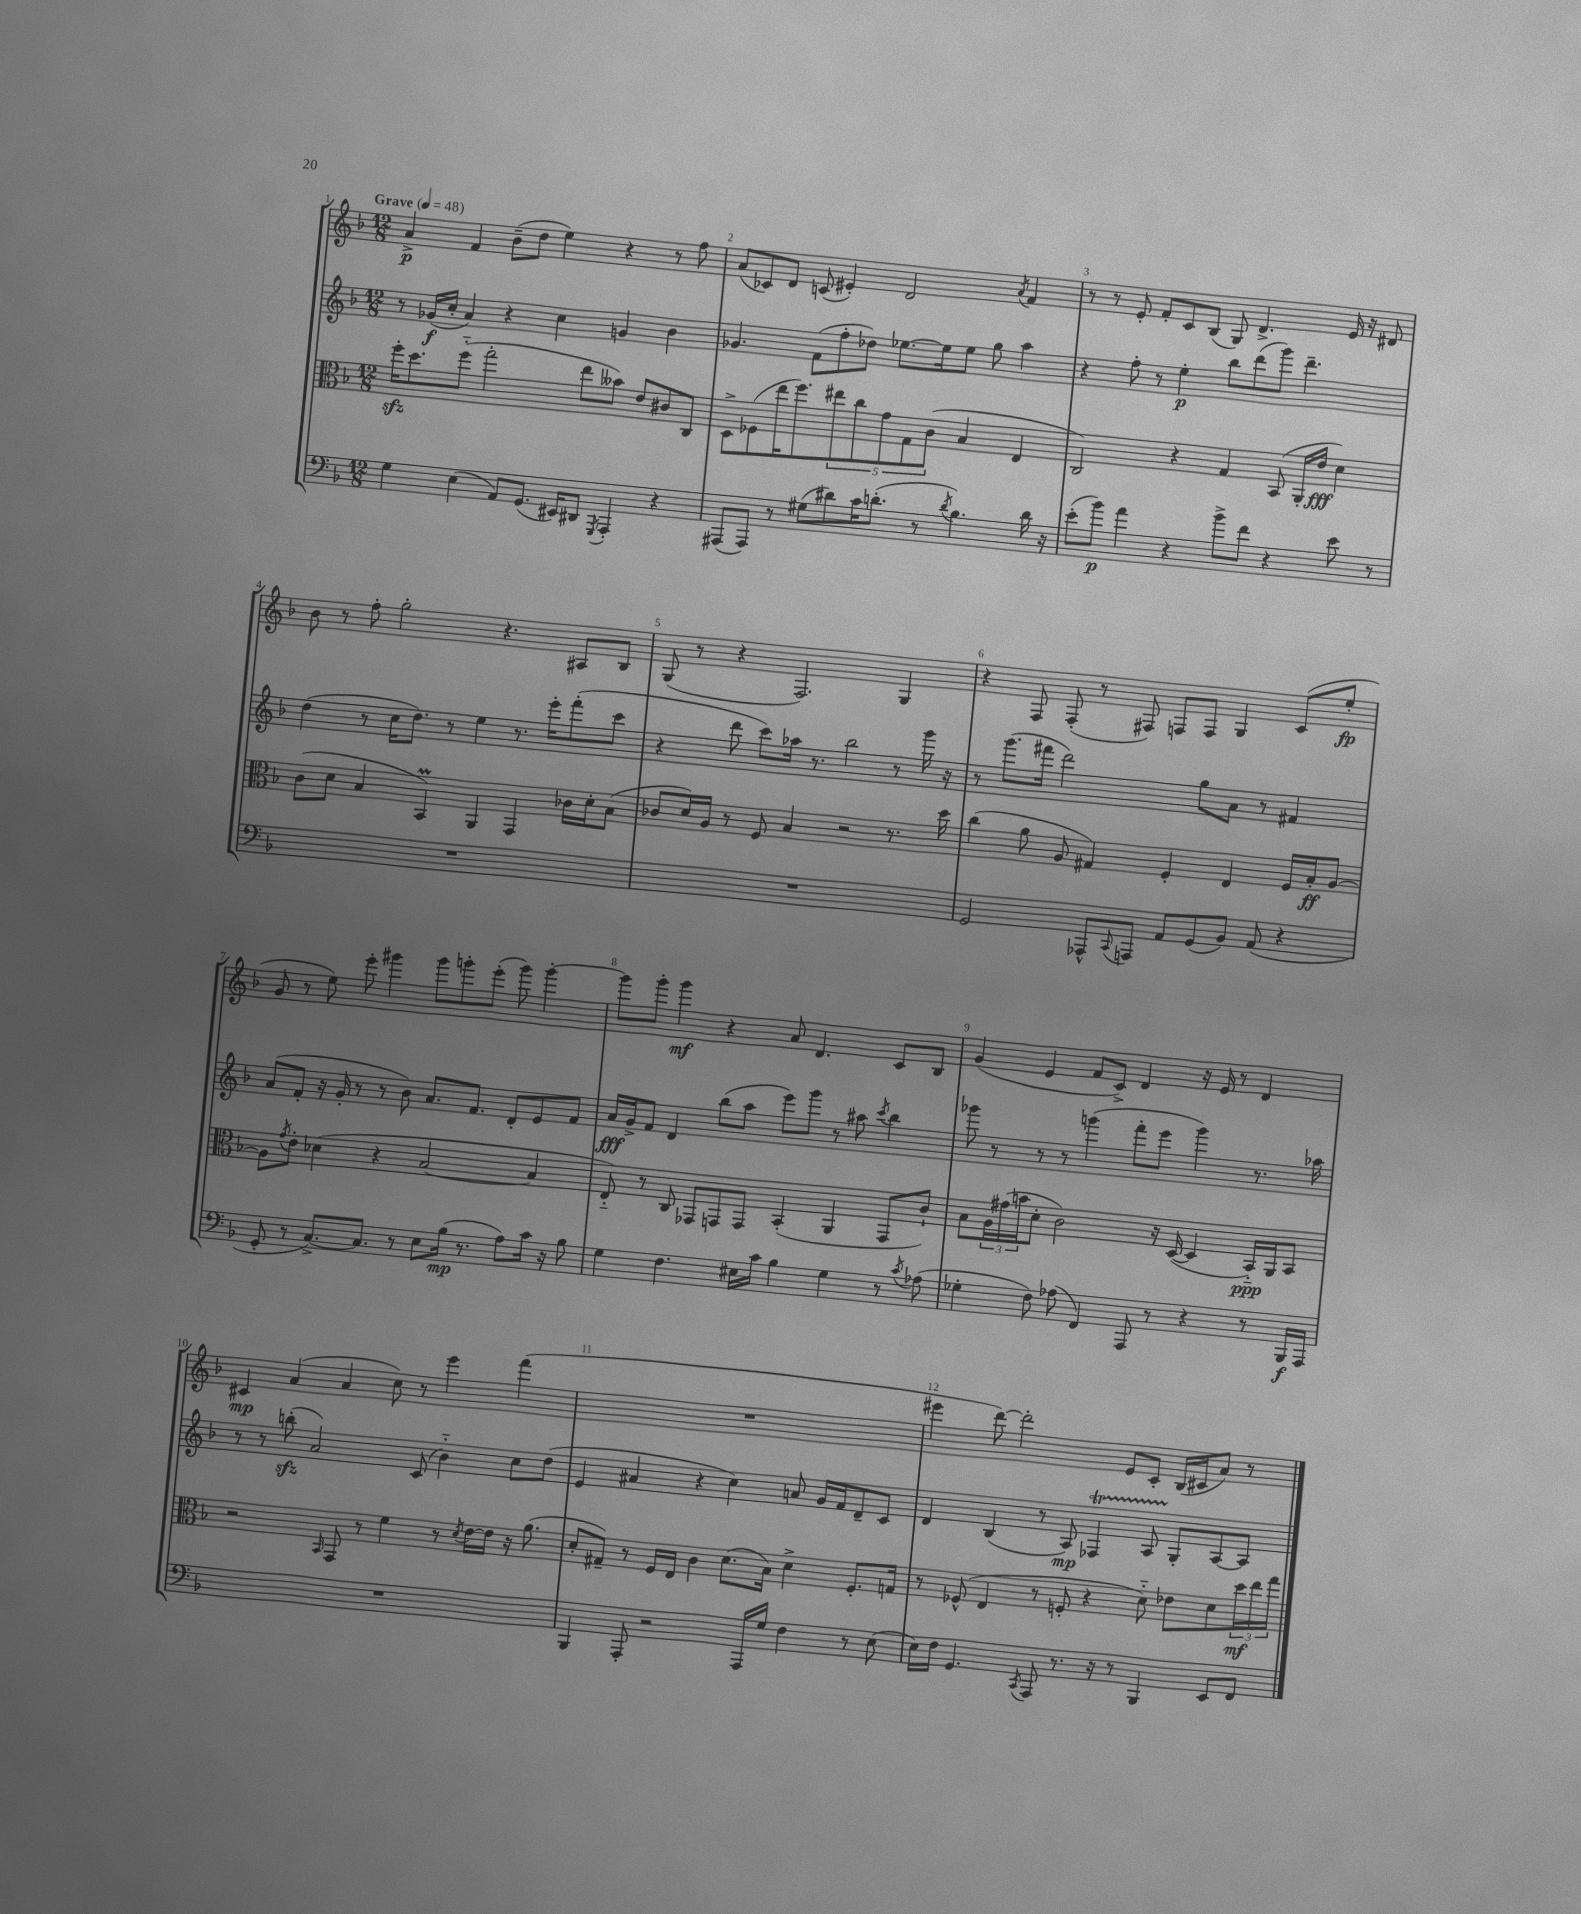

**kern	**dynam	**kern	**dynam	**kern	**dynam	**kern	**dynam
*part4	*part4	*part3	*part3	*part2	*part2	*part1	*part1
*staff4	*staff4	*staff3	*staff3	*staff2	*staff2	*staff1	*staff1
*clefF4	*	*clefC3	*	*clefG2	*	*clefG2	*
*k[b-]	*	*k[b-]	*	*k[b-]	*	*k[b-]	*
*M12/8	*	*M12/8	*	*M12/8	*	*M12/8	*
*MM48	*	*MM48	*	*MM48	*	*MM48	*
=1	=1	=1	=1	=1	=1	=1	=1
!	!	!	!	!	!	!LO:TX:a:B:t=Grave	!
4G\	.	16ffzz'\KL	.	8r	.	4a^/	p
.	.	8.dd\	.	.	.	.	.
.	.	.	.	(16g-X/LL	f	.	.
.	.	.	.	16cc'/JJ	.	.	.
(4E\	.	(8ff\J	.	4a/)	.	4f/	.
.	.	2gg'\	.	.	.	.	.
8AA/L)	.	.	.	4r	.	(8b-~\L	.
(8.GG/J	.	.	.	.	.	8dd\J	.
.	.	.	.	4cc\	.	4ee\)	.
16EE#X/KL)	.	.	.	.	.	.	.
8DD#X/J	.	8ee\L	.	.	.	.	.
8qGGG/	.	.	.	.	.	.	.
4AAA'/	.	8b--X\J)	.	4gn/	.	4r	.
.	.	8e/L	.	.	.	.	.
4r	.	8c#X/	.	4b-\	.	8r	.
.	.	8C/J	.	.	.	8ff\	.
=2	=2	=2	=2	=2	=2	=2	=2
(8AAA#X/L	.	8D^\L	.	4.g-X/	.	(8a/L	.
8AAA#/J)	.	(8F-X\	.	.	.	8c-X/)	.
8r	.	16ee\K	.	.	.	8d/J	.
.	.	8.ff\)	.	.	.	.	.
(8G#X\L	.	.	.	(8f\L	.	(8cn/	.
8d#X\)	.	10ee#X\	.	8ff'\	.	4e#X'/)	.
.	.	10cc\	.	.	.	.	.
16c\K	.	.	.	8dd-X\J)	.	.	.
(8.dn'\J	.	.	.	.	.	.	.
.	.	10g\	.	.	.	.	.
.	.	.	.	[8.ee-X\L	.	2d/	.
.	.	10G\	.	.	.	.	.
8r	.	.	.	.	.	.	.
.	.	(10c\J	.	.	.	.	.
.	.	.	.	16ee-\k]	.	.	.
8qd/	.	.	.	.	.	.	.
4.B-\)	.	4B-/	.	8ee-\J	.	.	.
.	.	.	.	8gg\	.	.	.
.	.	.	.	.	.	8qa/	.
.	.	4E/	.	4aa\	.	4f/	.
16d\	.	.	.	.	.	.	.
16r	.	.	.	.	.	.	.
=3	=3	=3	=3	=3	=3	=3	=3
(8e'\L	.	2C/)	.	4r	.	8r	.
8b-\J)	p	.	.	.	.	8r	.
4a\	.	.	.	8ff'\	.	8e'/	.
.	.	.	.	8r	.	8f'/L	.
4r	.	4r	.	4ee'\	p	8c/	.
.	.	.	.	.	.	(8B-/J	.
8b-^\L	.	4G/	.	8bb-\L	.	8G/)	.
8f\J	.	.	.	(8ddd\	.	4.d^/	.
4r	.	(8BB-/	.	8ggg\J)	.	.	.
.	.	16AA'/LL	.	4.ddd~\	.	.	.
.	.	16e/JJ	fff	.	.	.	.
8e\	.	4d\)	.	.	.	16e/	.
.	.	.	.	.	.	16r	.
8r	.	.	.	.	.	8d#X/	.
!!LO:LB:g=z
=4	=4	=4	=4	=4	=4	=4	=4
1.r	.	(8c\L	.	(4dd\	.	8b-\	.
.	.	8d\J	.	.	.	8r	.
.	.	4B-/	.	8r	.	8ff'\	.
.	.	.	.	16cc\KL	.	2gg'\	.
.	.	.	.	8.dd\J)	.	.	.
.	.	4BB-M/)	.	.	.	.	.
.	.	.	.	8r	.	.	.
.	.	4AA/	.	4ee\	.	.	.
.	.	.	.	.	.	4.r	.
.	.	4GG/	.	8.r	.	.	.
.	.	.	.	16eee'\KL	.	.	.
.	.	16c-X\LL	.	(8fff'\	.	8A#X/L	.
.	.	16d'\J	.	.	.	.	.
.	.	(8B-\J	.	8ccc\J	.	8B-/J	.
=5	=5	=5	=5	=5	=5	=5	=5
1.r	.	8c-X/L	.	4r	.	(8G/	.
.	.	16d/L)	.	.	.	8r	.
.	.	16A/JJ	.	.	.	.	.
.	.	8r	.	8ddd\	.	4r	.
.	.	8F/	.	8ccc\L)	.	.	.
.	.	4B-/	.	16aa-X\Jk	.	2.F/)	.
.	.	.	.	8.r	.	.	.
.	.	2r	.	2bb-\	.	.	.
.	.	8.r	.	8r	.	4G/	.
.	.	.	.	16ggg\	.	.	.
.	.	16dd\	.	16r	.	.	.
=6	=6	=6	=6	=6	=6	=6	=6
2GG/	.	(4cc\	.	8r	.	4r	.
.	.	.	.	(8.ggg\L	.	.	.
.	.	8a\	.	.	.	8F/	.
.	.	.	.	16fff#X\Jk	.	.	.
.	.	8A/	.	2ddd\)	.	(8F'/	.
8AAA-X^^/L	.	4G#X/)	.	.	.	8r	.
8qqCC/	.	.	.	.	.	.	.
8AAAn/J	.	.	.	.	.	8F#X/)	.
8AA/L	.	4F'/	.	.	.	8Fn/L	.
(8GG/	.	.	.	8gg\L	.	8F/J	.
8BB-/J)	.	4E/	.	8a\J	.	4G/	.
(8AA/	.	.	.	8r	.	.	.
4r	.	16F/LL	.	4f#X/	.	(8c/L	.
.	.	16B-'/J	ff	.	.	.	.
.	.	[8A/J	.	.	.	8ee'/J	fp
!!LO:LB:g=z
=7	=7	=7	=7	=7	=7	=7	=7
8GG'/	.	8A\L]	.	(8a/L	.	8g/	.
.	.	8qg/	.	.	.	.	.
8r	.	8e'\J	.	8f'/J	.	8r	.
[8.C^/L)	.	(4d-X\	.	16r	.	8ee\)	.
.	.	.	.	16g'/	.	.	.
.	.	.	.	8r	.	8eee'\	.
8.C/J]	.	.	.	.	.	.	.
.	.	4r	.	8r	.	4ggg#X\	.
8r	.	.	.	8b-\)	.	.	.
8E\L	.	[2B-/	.	8.a/L	.	8ggg#\L	.
(16B-\Jk	mp	.	.	.	.	8gggn'\	.
8.r	.	.	.	8.f/J	.	.	.
.	.	.	.	.	.	(8eee'\J	.
8A\L)	.	.	.	8d'/L	.	8ggg\)	.
16c\Jk	.	4B-/]	.	8e/	.	[4ggg'\	.
16r	.	.	.	.	.	.	.
8B-\	.	.	.	8f/J	.	.	.
=8	=8	=8	=8	=8	=8	=8	=8
4G\	.	8E/)	.	16a/LL	fff	8ggg\L]	.
.	.	.	.	16g^/J	.	.	.
.	.	8r	.	8f/J	.	8ggg'\J	.
4.F\	.	8C/	.	4d/	.	4ggg\	mf
.	.	8GG-X/L	.	.	.	.	.
.	.	8GGn/	.	(8bb-\L	.	4r	.
16E#X\LL	.	8GG/J	.	8aa\J	.	.	.
16c\JJ	.	.	.	.	.	.	.
4B-\	.	(4BB-'/	.	8eee\L)	.	8a/	.
.	.	.	.	8ggg\J	.	4.d/	.
4G\	.	4AA/	.	8r	.	.	.
.	.	.	.	8aa#X\	.	.	.
.	.	.	.	8qccc/	.	.	.
8r	.	8GG/L	.	4bb-\	.	8c/L	.
8qc/	.	.	.	.	.	.	.
(8A-X\	.	8c`/J)	.	.	.	8B-/J	.
=9	=9	=9	=9	=9	=9	=9	=9
4G-X'\	.	8B-\L	.	8ggg-X\	.	(4g/	.
.	.	24A\L	.	8r	.	.	.
.	.	(24g#X\	.	.	.	.	.
.	.	24bn\J	.	.	.	.	.
8F\)	.	8d'\J	.	8r	.	4e/	.
(8A-X\	.	2c\)	.	8r	.	.	.
4FF/)	.	.	.	(4gggn\	.	8f/L	.
.	.	.	.	.	.	8c^/J)	.
8AAA/	.	.	.	8fff'\L	.	4d/	.
8r	.	16r	.	8eee\J	.	.	.
.	.	([16D/	.	.	.	.	.
4r	.	4D/]	.	4ggg\)	.	16r	.
.	.	.	.	.	.	16e/	.
.	.	.	.	.	.	8r	.
8r	.	16BB-/LL)	ppp	8.r	.	4d/	.
.	.	16AA/J	.	.	.	.	.
16BBB-/LL	f	8BB-/J	.	.	.	.	.
16AAA/JJ	.	.	.	16aa-X\	.	.	.
!!LO:LB:g=z
=10	=10	=10	=10	=10	=10	=10	=10
1.r	.	2r	.	8r	.	4c#X/	mp
.	.	.	.	8r	.	.	.
.	.	.	.	(8bbnzz'\	.	(4a/	.
.	.	.	.	2a/)	.	.	.
.	.	16qqBB-/	.	.	.	.	.
.	.	8GG/	.	.	.	4a/	.
.	.	8r	.	.	.	.	.
.	.	4f\	.	.	.	8cc\)	.
.	.	.	.	(8c/	.	8r	.
.	.	8r	.	4b-\)	.	4eee\	.
.	.	8qd/	.	.	.	.	.
.	.	[16e\LL	.	.	.	.	.
.	.	16e\JJ]	.	.	.	.	.
.	.	16r	.	8cc\L	.	(4fff\	.
.	.	(8.a\	.	.	.	.	.
.	.	.	.	(8dd\J	.	.	.
=11	=11	=11	=11	=11	=11	=11	=11
4BBB-/	.	8d'/L	.	4e/	.	1.r	.
.	.	8G#X~/J)	.	.	.	.	.
8AAA'/	.	8r	.	4a#X/	.	.	.
2r	.	16F/LL	.	.	.	.	.
.	.	16E/JJ	.	.	.	.	.
.	.	4c\	.	4r	.	.	.
.	.	(8.d\L	.	4cc\)	.	.	.
16AAA/LL	.	.	.	.	.	.	.
16G/JJ	.	16B-\Jk)	.	.	.	.	.
4F\	.	4d^\	.	8an/	.	.	.
.	.	.	.	16g/LL	.	.	.
.	.	.	.	16f/J	.	.	.
8r	.	8.F'/L	.	8d~/	.	.	.
(8E\	.	.	.	8c/J	.	.	.
.	.	16Gn/Jk	.	.	.	.	.
=12	=12	=12	=12	=12	=12	=12	=12
16E\LL)	.	8r	.	4d/	.	4eee#X\	.
16F\JJ	.	.	.	.	.	.	.
4.GG/	.	(8F-X^^/	.	.	.	.	.
.	.	4E/	.	(4B-/	.	[8ddd\)	.
.	.	.	.	.	.	2ddd'\]	.
8qCC/	.	.	.	.	.	.	.
8AAA/	.	8r	.	8r	.	.	.
8.r	.	8Fn'/	.	8A/)	mp	.	.
.	.	4r	.	4F-XT/	.	.	.
16r	.	.	.	.	.	.	.
8r	.	.	.	.	.	8e/L	.
4BBB-/	.	8d\)	.	8ATTT/	.	8c'/J	.
.	.	8e-X\L	.	8G'/L	.	(16B-/LL	.
.	.	.	.	.	.	16c#X/J	.
8EE/L	.	8d\	.	[8A/	.	8a/J)	.
8FF/J	.	24dd\L	mf	8A/J]	.	8r	.
.	.	24ee\	.	.	.	.	.
.	.	24gg\JJ	.	.	.	.	.
==	==	==	==	==	==	==	==
*-	*-	*-	*-	*-	*-	*-	*-
